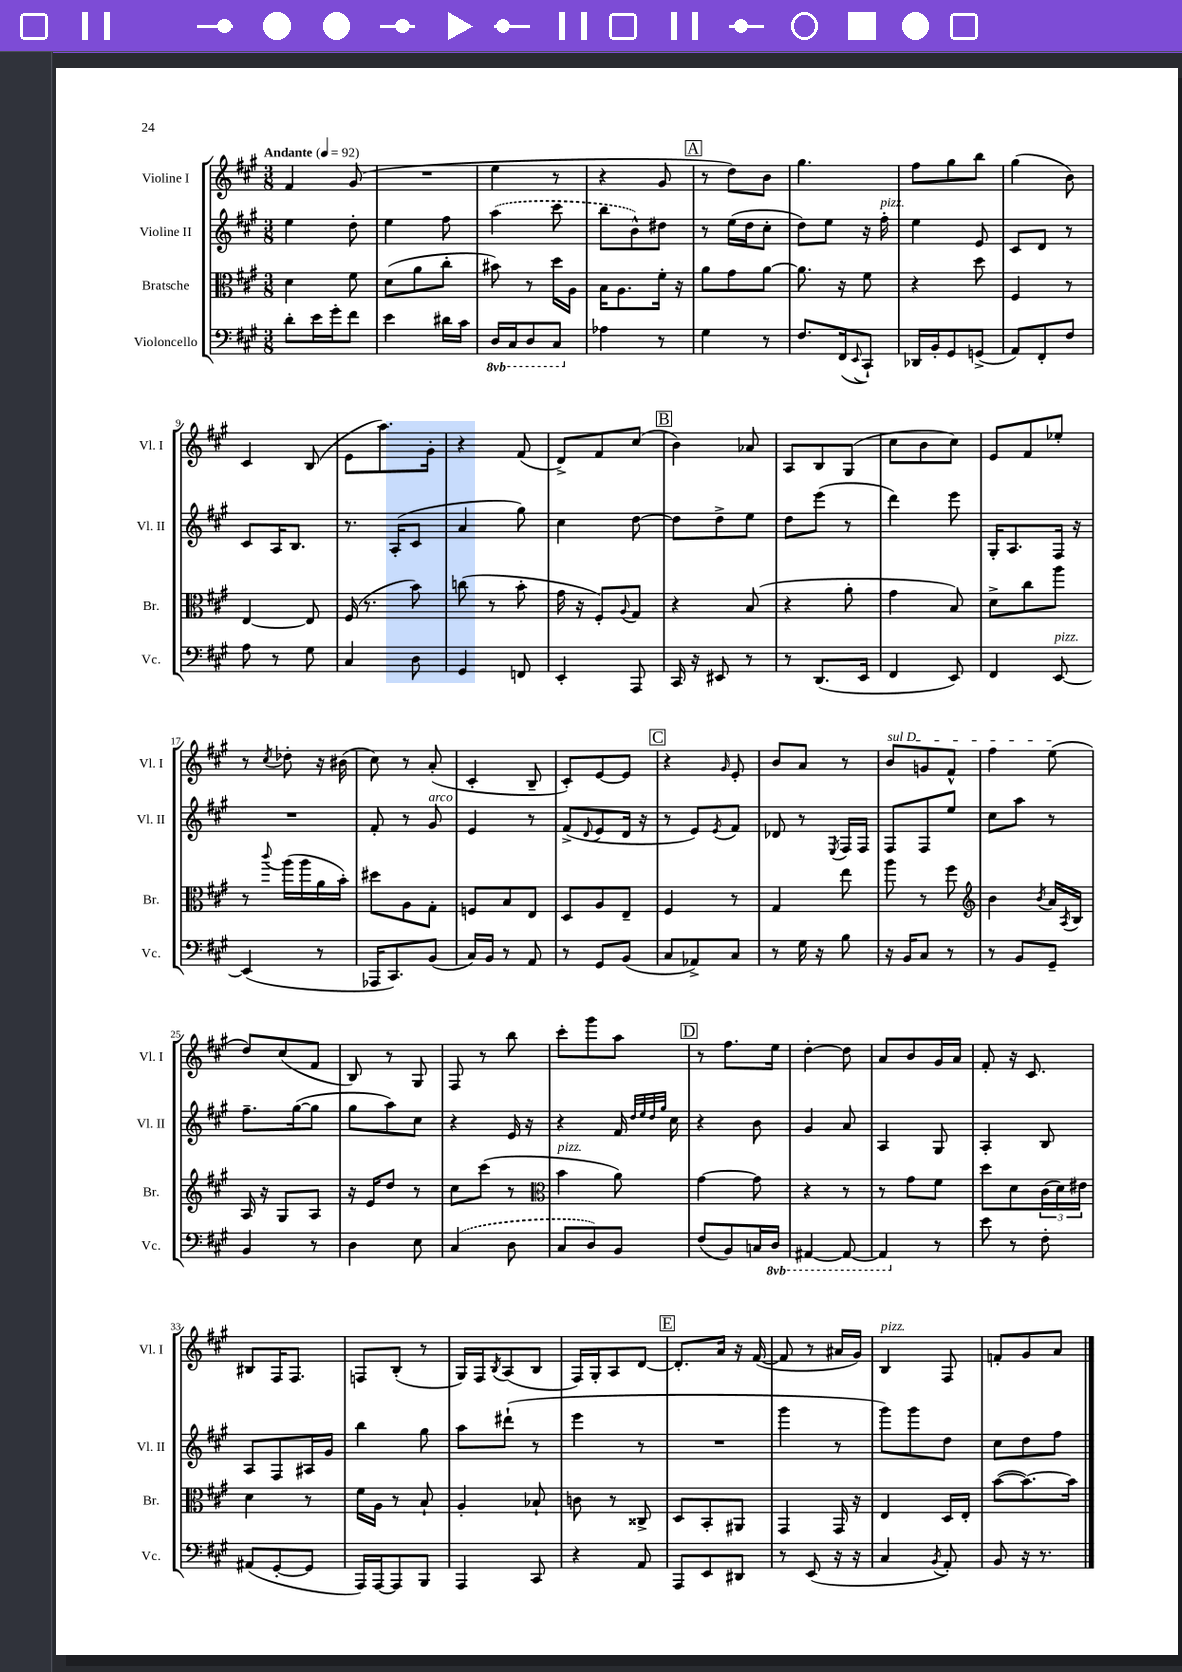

**kern	**kern	**kern	**kern
*part4	*part3	*part2	*part1
*staff4	*staff3	*staff2	*staff1
*I"Violoncello	*I"Bratsche	*I"Violine II	*I"Violine I
*I'Vc.	*I'Br.	*I'Vl. II	*I'Vl. I
*clefF4	*clefC3	*clefG2	*clefG2
*k[f#c#g#]	*k[f#c#g#]	*k[f#c#g#]	*k[f#c#g#]
*M3/8	*M3/8	*M3/8	*M3/8
*MM92	*MM92	*MM92	*MM92
=1	=1	=1	=1
!	!	!	!LO:TX:a:B:t=Andante
8d'\L	4d\	4ee\	4f#/
16e\L	.	.	.
16g#'\J	.	.	.
8f#\J	8f#\	8dd'\	(8g#/
=2	=2	=2	=2
4e\	(8d\L	4ee\	4.r
.	8a\	.	.
16d#X\LL	8cc#'\J	8ff#\	.
16c#\JJ	.	.	.
=3	=3	=3	=3
*8ba	*	*	*
16DD/LL	8b#X\)	(4aa\	4ee\
16CC#/J	.	.	.
8DD/	8r	.	.
8CC#/J	16dd\LL	8ccc#\	8r
.	16A\JJ	.	.
=4	=4	=4	=4
*X8ba	*	*	*
4A-X\	16B\KL	8bb\L	4r
.	8.A\	.	.
.	.	8b^^\)	.
8r	16f#'\Jk	8dd#X\J	8g#/
.	16r	.	.
!!LO:REH:place=s1:t=A
=5	=5	=5	=5
4G#\	8a\L	8r	8r
.	8g#\	(16ee\LL	8dd\L)
.	.	16dd\J	.
8r	[8a\J	8cc#'\J	8b\J
=6	=6	=6	=6
8.F#/L	8.a\]	8dd\L)	4.gg#\
.	.	8ee\J	.
(16FF#/k	16r	.	.
8qqEE/	.	.	.
8CC#`/J)	8f#\	16r	.
!	!	!LO:TX:a:i:t=pizz.	!
.	.	16ff#'\	.
=7	=7	=7	=7
16DD-X/LL	4r	4ee\	8ff#\L
16BB'/J	.	.	.
8GG#/	.	.	8gg#\
(8GGn^/J	8dd\	8e/	8bb\J
=8	=8	=8	=8
8AA/L)	4F#/	8c#/L	(4gg#\
8FF#'/	.	8d/J	.
8F#/J	8r	8r	8b\)
!!LO:LB:g=z
=9	=9	=9	=9
8A\	[4E/	8c#/L	4c#/
8r	.	16A/K	.
.	.	8.B/J	.
8G#\	8E/]	.	(8B/
=10	=10	=10	=10
4C#/	(16F#/	8.r	8e\L
.	8.r	.	.
.	.	.	8.aa\)
.	.	(16A'/KL	.
8D\	8b\)	8c#/J	.
.	.	.	16g#'\Jk
=11	=11	=11	=11
4GG#/	(8ccn\	4a/	4r
.	8r	.	.
8FFn/	8b'\	8gg#\)	(8f#/
=12	=12	=12	=12
4EE'/	16g#\	4cc#\	8d^/L)
.	16r	.	.
.	8F#'/L)	.	8f#/
.	8qqA/	.	.
8AAA/	8G#/J	[8dd\	(8cc#/J
!!LO:REH:place=s1:t=B
=13	=13	=13	=13
16CC#/	4r	8dd\L]	4b\)
16r	.	.	.
8EE#X/	.	8dd^\	.
8r	(8B/	8ee\J	8a-X/
=14	=14	=14	=14
8r	4r	8dd\L	8A/L
(8.DD/L	.	(8eee\J	8B/
.	8a'\	8r	(8G#/J
16EE/Jk	.	.	.
=15	=15	=15	=15
4FF#/	4g#\	4ddd\)	8cc#\L
.	.	.	8b\
8EE/)	8B/)	8eee\	8cc#\J)
=16	=16	=16	=16
4FF#/	8d^\L	16G#'/KL	8e/L
.	.	8.A/	.
.	8cc#\	.	8f#/
!LO:TX:a:i:t=pizz.	!	!	!
[8EE/	8aa\J	16F#/Jk	8ee-X'/J
.	.	16r	.
!!LO:LB:g=z
=17	=17	=17	=17
(4EE/]	8r	4.r	8r
.	8qqccc#/	.	8qcc#/
.	(16aa\LL	.	8dd-X'\
.	16aa\	.	.
8r	16a\	.	16r
.	16b'\JJ)	.	(16b#X\
=18	=18	=18	=18
16AAA-X/KL	8dd#X\L	8f#'/	8cc#\)
8.CC#/)	.	.	.
.	8A\	8r	8r
!	!	!LO:TX:a:i:t=arco	!
(8BB/J	8G#'\J	8g#/	(8a'/
=19	=19	=19	=19
16C#/LL)	8Fn/L	4e/	4c#'/
16BB/JJ	.	.	.
8r	8B/	.	.
8AA/	8E/J	8r	8B~/
=20	=20	=20	=20
8r	8D/L	(8f#^/L	8c#'/L)
.	.	8qqd/	.
8GG#/L	8A/	8e/	[8e/
(8BB/J	8E~/J	16d/Jk	8e/J]
.	.	16r	.
!!LO:REH:place=s1:t=C
=21	=21	=21	=21
8C#/L	4F#/	8r	4r
8AA-X^/)	.	8e/L)	.
.	.	8qe/	16qqg#/
8C#/J	8r	8f#/J	8e'/
=22	=22	=22	=22
8r	4G#/	8d-X/	8b/L
16G#\	.	8r	8a/J
16r	.	.	.
.	.	8qE/	.
8B\	8ee\	16F#/LL	8r
.	.	16F#/JJ	.
=23	=23	=23	=23
!	!	!	!LO:TX:a:i:t=sul D
16r	8aa\	8F#/L	8b/L
16BB/KL	.	.	.
8C#/J	8r	8F#/	8gn/
8r	8ff#\	8ee/J	8f#^^/J
=24	=24	=24	=24
*	*clefG2	*	*
8r	4b\	8cc#\L	4ff#\
8BB/L	.	8aa\J	.
.	8qb/	.	.
8GG#~/J	16a/LL	8r	(8ee\
.	8qA/	.	.
.	16B/JJ	.	.
!!LO:LB:g=z
=25	=25	=25	=25
4BB/	16A/	8.ff#~\L	8dd/L)
.	16r	.	.
.	8G#/L	.	(8cc#/
.	.	([16gg#\k	.
8r	8A/J	8gg#\J]	8f#/J
=26	=26	=26	=26
4D\	16r	8gg#\L	8B/)
.	16e/KL	.	.
.	8dd/J	8aa\)	8r
8E\	8r	8cc#\J	8G#/
=27	=27	=27	=27
(4C#/	8cc#\L	4r	8F#/
.	(8ccc#\J	.	8r
8D\	8r	16e/	8bb\
.	.	16r	.
=28	=28	=28	=28
*	*clefC3	*	*
!	!LO:TX:a:i:t=pizz.	!	!
8C#/L	4b\	4r	8ccc#'\L
8D/)	.	.	8ggg#\
8BB/J	8a\)	16f#/	8aa\J
.	.	32qqdd/LLL	.
.	.	32qqee/	.
.	.	32qqdd/	.
.	.	32qqgg#/JJJ	.
.	.	16cc#\	.
!!LO:REH:place=s1:t=D
=29	=29	=29	=29
(8F#/L	[4g#\	4r	8r
8BB/)	.	.	8.ff#\L
16Cn/L	8g#\]	8b\	.
*8ba	*	*	*
16DD/JJ	.	.	16ee\Jk
=30	=30	=30	=30
[4AAA#X/	4r	4g#/	[4dd'\
8AAA#/_	8r	8a/	8dd\]
=31	=31	=31	=31
4AAA#/]	8r	4A/	8a/L
.	8g#\L	.	8b/
*X8ba	*	*	*
8r	8f#\J	8G#/	16g#/L
.	.	.	16a/JJ
=32	=32	=32	=32
8e\	8dd\L	4A'/	8f#'/
8r	8d\	.	16r
.	.	.	8.c#/
8F#'\	(24c#\L	8B/	.
.	24d\)	.	.
.	24e#X\JJ	.	.
!!LO:LB:g=z
=33	=33	=33	=33
(8AA#X/L	4d\	8A/L	8B#X/L
[8GG#'/	.	8F#/	16F#/K
.	.	.	8.F#/J
8GG#/J]	8r	16A#X/L	.
.	.	16g#/JJ	.
=34	=34	=34	=34
16AAA/LL)	16f#\LL	4bb\	8Fn/L
[16AAA/J	16A\JJ	.	.
8AAA/]	8r	.	(8B'/J
8BBB/J	8B`/	8gg#\	8r
=35	=35	=35	=35
4AAA/	4A'/	8aa\L	16G#/LL)
.	.	.	16F#/J
.	.	.	8qB/
.	.	(8ddd#X`\J	(8A/
8CC#/	8B-X`/	8r	8B/J
=36	=36	=36	=36
4r	8cn\	4eee\	16F#/LL)
.	.	.	16G#'/J
.	8r	.	8A/
8AA/	8C##X^/	8r	[8d/J
!!LO:REH:place=s1:t=E
=37	=37	=37	=37
8AAA/L	8D/L	4.r	8.d'/L]
8EE/	8BB'/	.	.
.	.	.	16a/Jk
8DD#X/J	8AA#X/J	.	16r
.	.	.	([16f#/
=38	=38	=38	=38
8r	4GG#/	4ggg#\	8f#/]
(8EE/	.	.	8r
16r	16GG#/	8r	16a#X/LL
16r	16r	.	16g#/JJ)
=39	=39	=39	=39
!	!	!	!LO:TX:a:i:t=pizz.
4C#/	4E/	8ggg#\L)	4B/
.	.	8ggg#\	.
8qBB/	.	.	.
8AA'/)	16D/LL	8dd\J	8F#/
.	16E'/JJ	.	.
=40	=40	=40	=40
8BB/	([8b\L	8cc#\L	8fn'/L
16r	8.b\_)	8dd\	8g#/
8.r	.	.	.
.	.	8ff#\J	8a/J
.	16b\Jk]	.	.
==	==	==	==
*-	*-	*-	*-
